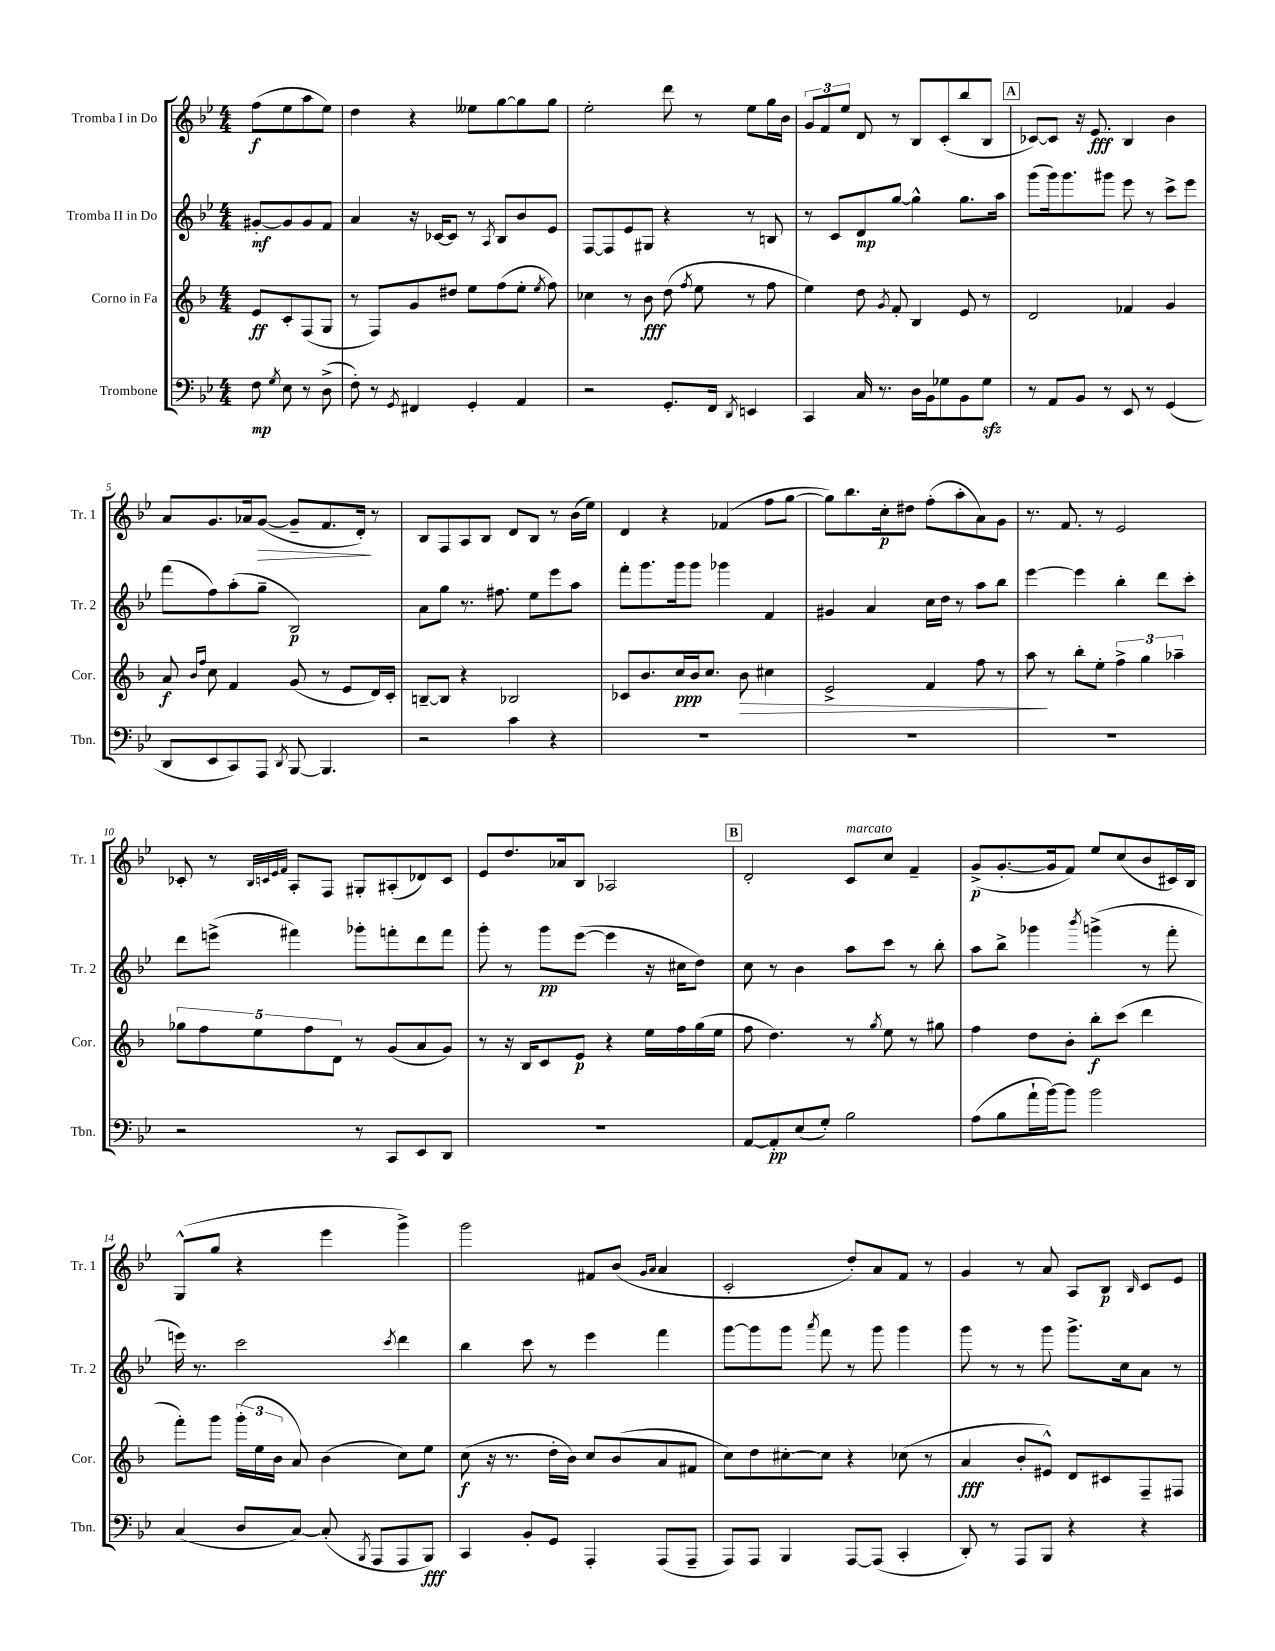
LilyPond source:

<<
\new StaffGroup <<
\new Staff = "s0" \with { instrumentName = "Tromba I in Do" shortInstrumentName = "Tr. 1" } {
    \clef treble \key bes \major \numericTimeSignature \time 4/4 \partial 2
    \autoBeamOff f''8[\f( ees''8 a''8 ees''8]) |
    d''4 r4 eeses''8[ g''8~ g''8 g''8] |
    ees''2-. d'''8 r8 ees''8[ g''16 bes'16] |
    \tuplet 3/2 { g'8[ f'8 ees''8] } d'8 r8 bes8[ c'8-.( bes''8 bes8] |
    \mark \markup { \box "A" } ces'8[~) ces'8] r16 ees'8.\fff bes4 bes'4 |
    a'8[ g'8. aes'16 g'8]~\>( g'8[-- f'8. d'16]-.\!) r8 |
    bes8[ f8 a8 bes8] d'8[ bes8] r8 bes'16[( ees''16]) |
    d'4 r4 fes'4( f''8[ g''8]~ |
    g''8[) bes''8. c''16-.\p dis''8] f''8[-.( a''8-. a'8) g'8] |
    r8. f'8. r8 ees'2 |
    ces'8-. r8 \grace { bes32[ c'32 ees'32 f'32] } a8[-. f8] gis8[-. ais8-.( des'8) c'8] |
    ees'8[ d''8. aes'16 bes8] aes2 |
    \mark \markup { \box "B" } d'2-. c'8[^\markup { \italic "marcato" } c''8] f'4-- |
    g'8[->\p( g'8.~-. g'16 f'8]) ees''8[ c''8( bes'8 cis'16) bes16] |
    g8[-^( g''8] r4 ees'''4 g'''4->) |
    g'''2 fis'8[ bes'8]( \grace { g'16[ a'16] } a'4 |
    c'2-. d''8[-.) a'8 f'8] r8 |
    g'4 r8 a'8 a8[ bes8]\p \grace { bes16 } c'8[ ees'8] \bar "|." |
}
\new Staff = "s1" \with { instrumentName = "Tromba II in Do" shortInstrumentName = "Tr. 2" } {
    \clef treble \key bes \major \numericTimeSignature \time 4/4 \partial 2
    \autoBeamOff gis'8[~-.\mf gis'8 gis'8 f'8] |
    a'4 r16 ces'16[~ ces'8] r8 \acciaccatura { a8 } bes8[ bes'8 ees'8] |
    f8[~ f8 ees'8 gis8] r4 r8 b8 |
    r8 c'8[ d'8\mp g''8]~ g''4-^ g''8.[ a''16] |
    \mark \markup { \box "A" } g'''8[( g'''16) g'''8. gis'''8] ees'''8 r8 c'''8[-> ees'''8] |
    f'''8[( f''8) a''8-.( g''8]-- bes2\p) |
    a'8[ g''8] r8. fis''8. ees''8[ ees'''8 a''8] |
    f'''8[-. g'''8. g'''16 g'''8] ges'''4 f'4 |
    gis'4 a'4 c''16[ d''16] r8 a''8[ bes''8] |
    ees'''4~ ees'''4 bes''4-. d'''8[ c'''8]-. |
    d'''8[ e'''8]->( fis'''4) ges'''8[-. f'''8-. d'''8 f'''8] |
    g'''8-. r8 g'''8[\pp ees'''8]~( ees'''4 r16 cis''16[ d''8]) |
    \mark \markup { \box "B" } c''8 r8 bes'4 a''8[ c'''8] r8 bes''8-. |
    a''8[ bes''8]-> ges'''4 \acciaccatura { bes'''8 } g'''4->( r8 f'''8-. |
    e'''16) r8. c'''2 \acciaccatura { c'''8 } d'''4 |
    bes''4 c'''8 r8 ees'''4 f'''4 |
    g'''8[~ g'''8 g'''8] \acciaccatura { a'''8 } f'''8 r8 g'''8 g'''4 |
    g'''8 r8 r8 g'''8 g'''8.[-> c''16 a'8] r8 \bar "|." |
}
\new Staff = "s2" \with { instrumentName = "Corno in Fa" shortInstrumentName = "Cor." } {
    \clef treble \key f \major \numericTimeSignature \time 4/4 \partial 2
    \autoBeamOff e'8[\ff c'8-. f8( g8] |
    r8 f8[) g'8 dis''8] e''8[ f''8( e''8]-. \acciaccatura { e''8 } f''8) |
    ces''4 r8 bes'8\fff d''8( \acciaccatura { f''8 } e''8 r8 f''8 |
    e''4) d''8 \acciaccatura { g'8 } f'8-. bes4 e'8 r8 |
    \mark \markup { \box "A" } d'2 fes'4 g'4 |
    a'8\f \grace { bes'16[ f''16] } c''8 f'4 g'8( r8 e'8[ d'16) c'16]-. |
    b8[~-- b8] r4 bes2 |
    ces'8[ bes'8. c''16\ppp bes'16 c''8.] bes'8\> cis''4 |
    e'2-> f'4 f''8 r8 |
    a''8\! r8 bes''8[-. e''8]-. \tuplet 3/2 { f''4-> g''4 aes''4-- } |
    \tuplet 5/4 { ges''8[ f''8 e''8 f''8 d'8] } r8 g'8[( a'8 g'8]) |
    r8 r16 bes16[ c'8 e'8]\p r4 e''16[ f''16 g''16( e''16] |
    \mark \markup { \box "B" } f''8 d''4.) r8 \acciaccatura { g''8 } e''8 r8 gis''8 |
    f''4 d''8[ bes'8]-. bes''8[-.\f c'''8]( d'''4 |
    f'''8[-.) g'''8] \tuplet 3/2 { g'''16[-.( e''16 bes'16] } a'8) bes'4( c''8[) e''8] |
    c''8\f( r16 r8. d''16[-. bes'16]) c''8[ bes'8( a'8 fis'8] |
    c''8[) d''8 cis''8~-. cis''8] r4 ces''8( r8 |
    a'4\fff bes'8[-. eis'8]-^) d'8[ cis'8 f8-- fis8] \bar "|." |
}
\new Staff = "s3" \with { instrumentName = "Trombone" shortInstrumentName = "Tbn." } {
    \clef bass \key bes \major \numericTimeSignature \time 4/4 \partial 2
    \autoBeamOff f8\mp \acciaccatura { g8 } ees8 r8 d8->( |
    f8-.) r8 \acciaccatura { g,8 } fis,4 g,4-. a,4 |
    r2 g,8.[-. f,16] \acciaccatura { d,8 } e,4 |
    c,4 c16 r8. d16[ bes,16 ges8 bes,8 ges8]\sfz |
    \mark \markup { \box "A" } r8 a,8[ bes,8] r8 ees,8 r8 g,4( |
    d,8[ ees,8 c,8) a,,8] \acciaccatura { d,8 } bes,,8~ bes,,4. |
    r2 c'4 r4 |
    R1 |
    R1 |
    R1 |
    r2 r8 c,8[ ees,8 d,8] |
    R1 |
    \mark \markup { \box "B" } a,8[~ a,8-.\pp ees8( g8]-.) bes2 |
    a8[( bes8 a'16-! bes'16~) bes'8] bes'2 |
    c4( d8[ c8]~) c8-.( \acciaccatura { bes,,8 } a,,8[ a,,8 bes,,8]\fff) |
    c,4 bes,8[-. g,8] a,,4-. a,,8[( a,,8]-- |
    a,,8[) a,,8] bes,,4 a,,8[~ a,,8]( c,4-. |
    d,8-.) r8 a,,8[ bes,,8] r4 r4 \bar "|." |
}
>>
>>
